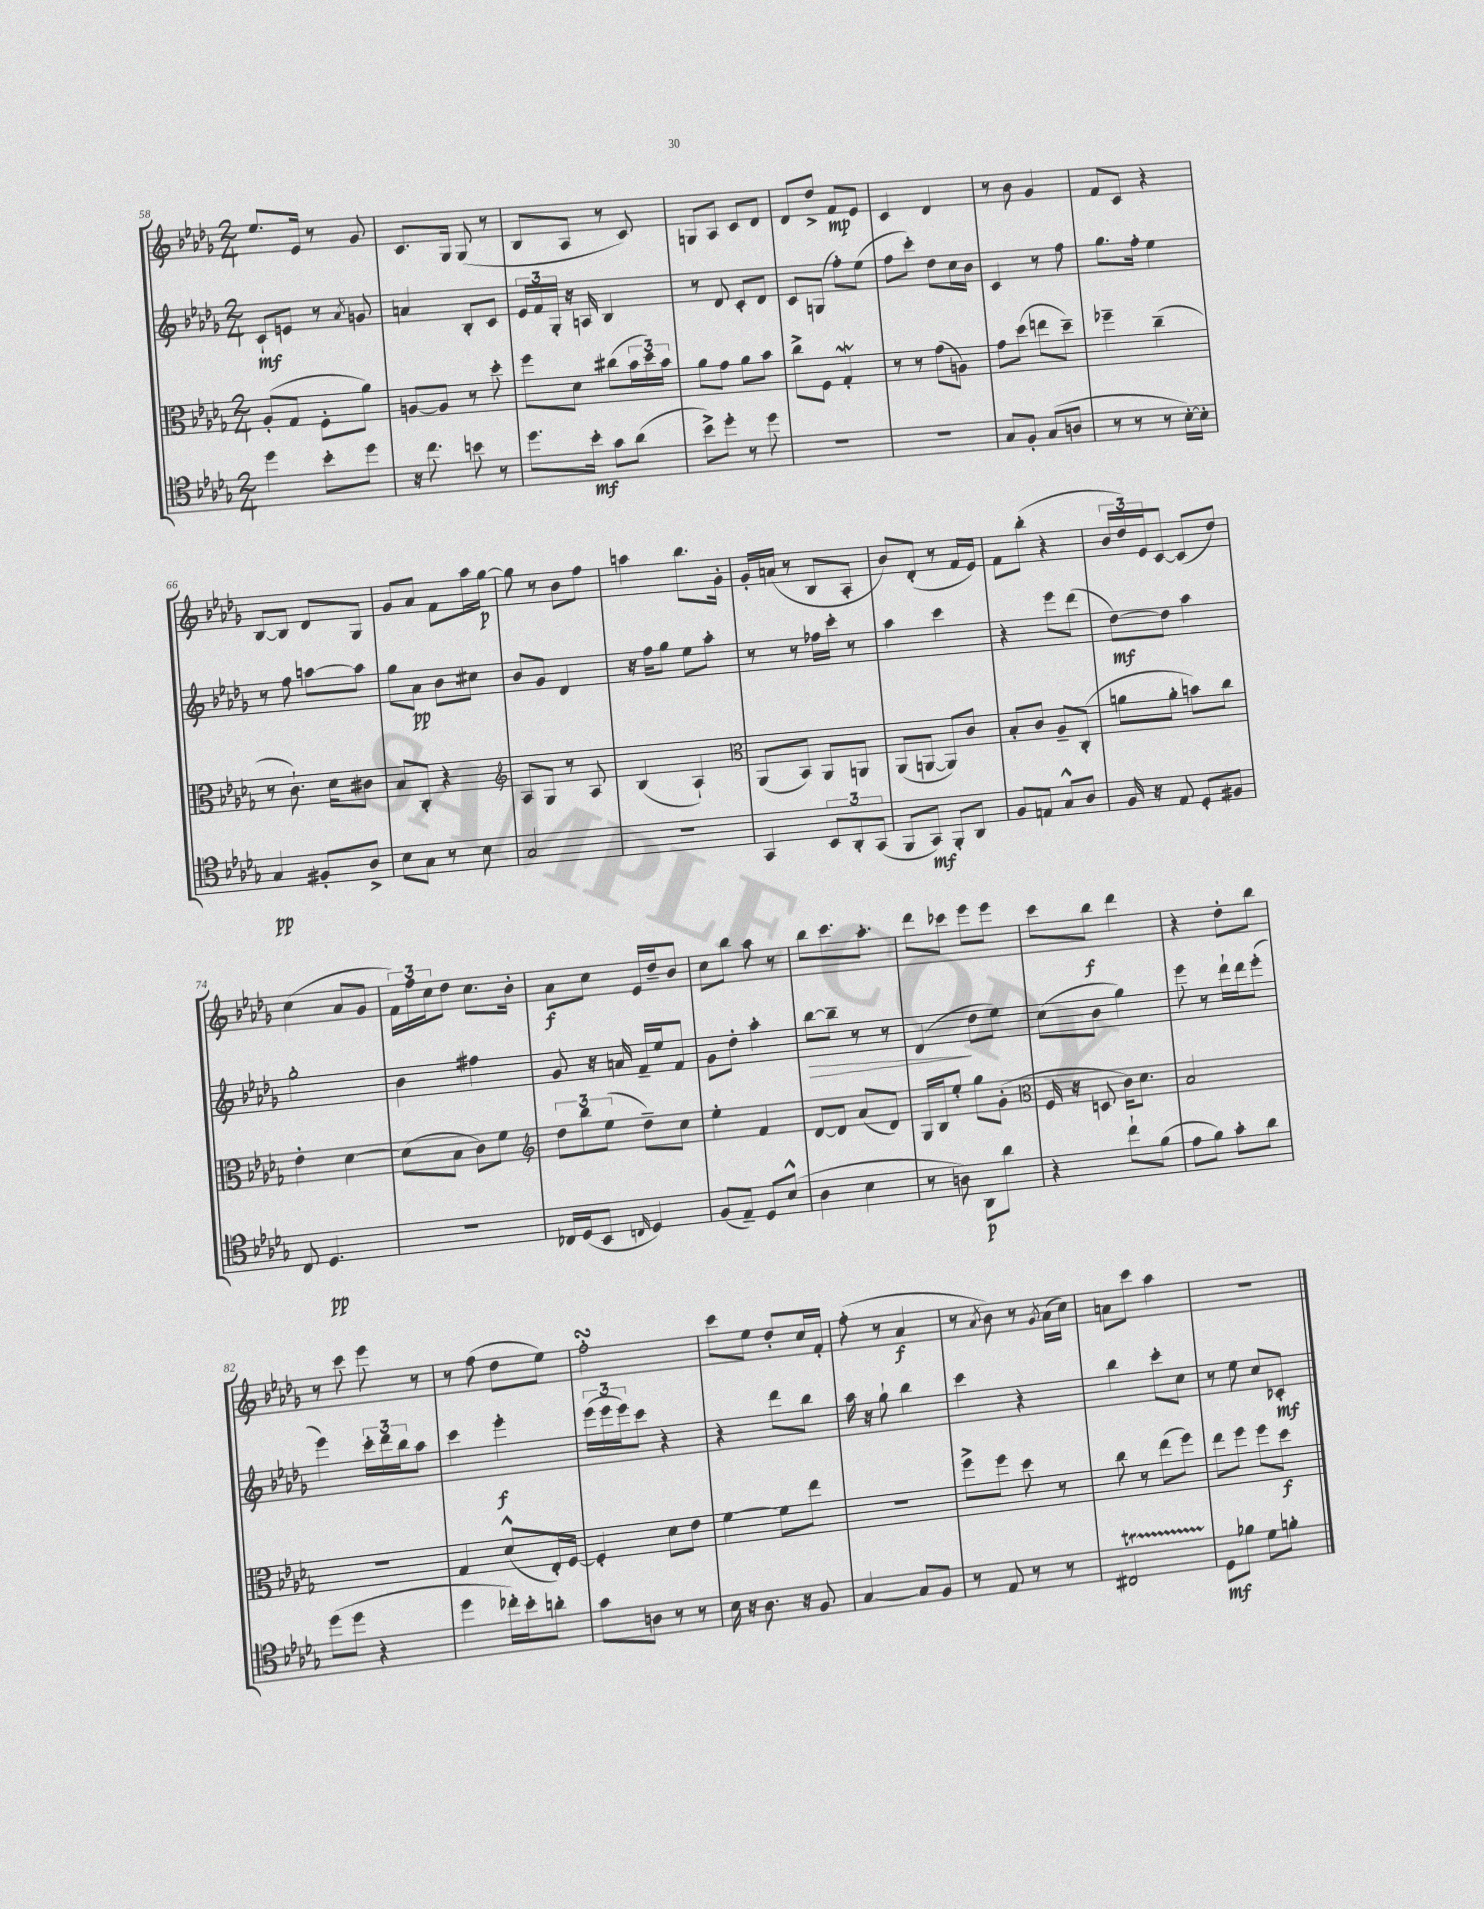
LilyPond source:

<<
\new StaffGroup <<
\new Staff = "s0" {
    \clef treble \key des \major \numericTimeSignature \time 2/4
    ees''8. ees'16 r8 ges'8 |
    c'8. ges16 ges8( r8 |
    bes8 aes8 r8 c'8) |
    g8 aes8 c'8 des'8 |
    des'8 des''8-> f'8\mp ees'8 |
    c'4 des'4 |
    r8 bes'8 ges'4 |
    f'8 c'8 r4 |
    bes8~ bes8 des'8 ges8 |
    ges'8 aes'8 f'8 aes''16 ges''16~\p |
    ges''8 r8 bes'8 f''8 |
    a''4 bes''8. ges'16-. |
    ges'16-. a'16( r8 bes8 aes8-. |
    bes'8) des'8-.( r8 f'16 ees'16) |
    f'8 bes''8-.( r4 |
    \tuplet 3/2 { bes'16 des''16) ees'16 } c'8~ c'8( des''8) |
    c''4( aes'8 ges'8 |
    \tuplet 3/2 { f'16) f''16 c''16 } des''8 c''8. bes'16-. |
    aes'8\f c''8 ees'16 des''16-- bes'8 |
    c''8 bes''8 aes''8 r8 |
    bes''8 c'''8. aes''8.-. |
    des'''8 ces'''8 ees'''8 ees'''8 |
    c'''8 bes''8\f des'''4 |
    r4 des''8-. bes''8 |
    r8 c'''8 ees'''8 r8 |
    r8 f''8( des''8 ees''8) |
    f''2-.\turn |
    c'''8 ees''8 des''8-. c''16 f'16-. |
    f''8-.( r8 aes'4\f |
    r8 \acciaccatura { aes'8 } bes'8) r8 \acciaccatura { ges'8 } aes'16( c''16) |
    a'8 c'''8 aes''4 |
    r2 \bar "|." |
}
\new Staff = "s1" {
    \clef treble \key des \major \numericTimeSignature \time 2/4
    c'8-!\mf e'8 r8 \acciaccatura { aes'8 } g'8 |
    a'4 bes8-. c'8 |
    \tuplet 3/2 { ees'16 f'16 ges16-. } r16 a16 bes4 |
    r8 des'8 c'8-. des'8 |
    c'8 g8( f''8-.) ees''8( |
    f''8 c'''8-.) des''8 c''16 bes'16 |
    c'4 r8 f''8 |
    ges''8. f''16-. ees''4 |
    r8 f''8 a''8~ a''8 |
    ges''8 aes'8\pp bes'8 cis''8 |
    bes'8 ges'8 des'4 |
    r16 f''16 ges''8 ees''8 aes''8-. |
    r8 r8 fes''16 c'''16-. r8 |
    aes''4 c'''4 |
    r4 ees'''8 des'''8( |
    des''8~\mf) des''8 aes''4 |
    ges''2-. |
    bes'4 fis''4 |
    ges'8 r16 a'16 f'16-- ees''16 f'8 |
    ges'8 des''8-. aes''4-. |
    bes''8~\> bes''8-- r8 r8 |
    des'4\!( des''8 ees''8) |
    c''8( bes'8 ges''4) |
    ees'''8 r8 des'''16-! des'''16 ees'''8-.( |
    ees'''4) \tuplet 3/2 { c'''16-. des'''16 bes''16 } aes''8 |
    c'''4 ees'''4-.\f |
    \tuplet 3/2 { ees'''16( ees'''16 ees'''16) } c'''8 r4 |
    r4 des'''8 bes''8 |
    aes''16 r16 ges''8-! bes''4 |
    c'''4 r4 |
    bes''4 c'''8-. c''8 |
    r8 ees''8 c''8 ces'8-.\mf \bar "|." |
}
\new Staff = "s2" {
    \clef alto \key des \major \numericTimeSignature \time 2/4
    aes8-.( ges8 f8-. aes'8) |
    a8~ a8 r8 des''8-. |
    f''8 des'8 cis''8( \tuplet 3/2 { bes'16 des''16) bes'16 } |
    aes'8 ges'8 aes'8 bes'8 |
    c''8-> f8 ges4-.\mordent |
    r8 r8 ges'8( a8) |
    ges'8 des''8( e''8 des''8--) |
    fes''4-- c''4--( |
    r8 c'8.-!) des'16 cis'8 |
    bes8 c8-. r4 |
    \clef treble aes8 ges8 r8 aes8 |
    bes4( aes4-!) |
    \clef alto aes,8( bes,8) aes,8 a,8 |
    aes,8( a,8~ a,8) c'8 |
    bes8-. c'8 aes8-- c8-.( |
    a'8 a'8-. b'8) c''8 |
    ees'4-. des'4~ |
    des'8( bes8 c'8) f'8 |
    \clef treble \tuplet 3/2 { des''8 bes''8 ees''8( } des''8--) c''8 |
    ees''4-. f'4 |
    des'8~ des'8 aes'8( des'8) |
    ges16 bes16 ees''8-. ges''8 ges'8-.( |
    \clef alto f16 r16 d8 c'16) des'8. |
    bes2 |
    r2 |
    ges4 des'8-^( ees16-.) f16~ |
    f4-. des'8 ees'8 |
    f'4~ f'8 ees''8 |
    R2 |
    f''8-> f''8 des''8 r8 |
    c''8 r8 ees''8( f''8) |
    ees''8 f''8 f''8 des''8\f \bar "|." |
}
\new Staff = "s3" {
    \clef tenor \key des \major \numericTimeSignature \time 2/4
    des''4 bes'8-. des''8 |
    r16 c''8. b'8 r8 |
    des''8. bes'16-.\mf ges'8 aes'8( |
    bes'8->) des''8-. r8 des''8 |
    R2 |
    R2 |
    ges8 f8-. ges8( a8 |
    r8 r8 r8 bes16~-.) bes16-. |
    ges4\pp fis8-. aes8-> |
    bes8 ges8 r8 bes8 |
    ges2 |
    R2 |
    ges,4 \tuplet 3/2 { bes,8 aes,8-. ges,8( } |
    f,8 ges,8\mf) f,8-. aes,8 |
    f8 e8 ges8-^ aes8 |
    f16 r16 ees8 des8-. fis8 |
    c8 des4.\pp |
    r2 |
    ces16 des16( bes,8 \grace { c16 } des4) |
    f8( ees8--) des8 bes8-^( |
    aes4 bes4 |
    r8 a8) aes,8\p aes'8 |
    r4 c''8-! f'8( |
    ees'8 f'8) ges'8-. aes'8 |
    des''8( des''8 r4 |
    des''4 ces''16-.) bes'16-. a'8-. |
    ges'8 a8 r8 r8 |
    bes16 r16 aes8. r16 f8 |
    ges4~ ges8 f8 |
    r8 ees8 r8 r8 |
    cis2\startTrillSpan |
    des8\stopTrillSpan\mf fes'8 des'8 f'8-. \bar "|." |
}
>>
>>
\layout { \context { \Score currentBarNumber = #58 } }
